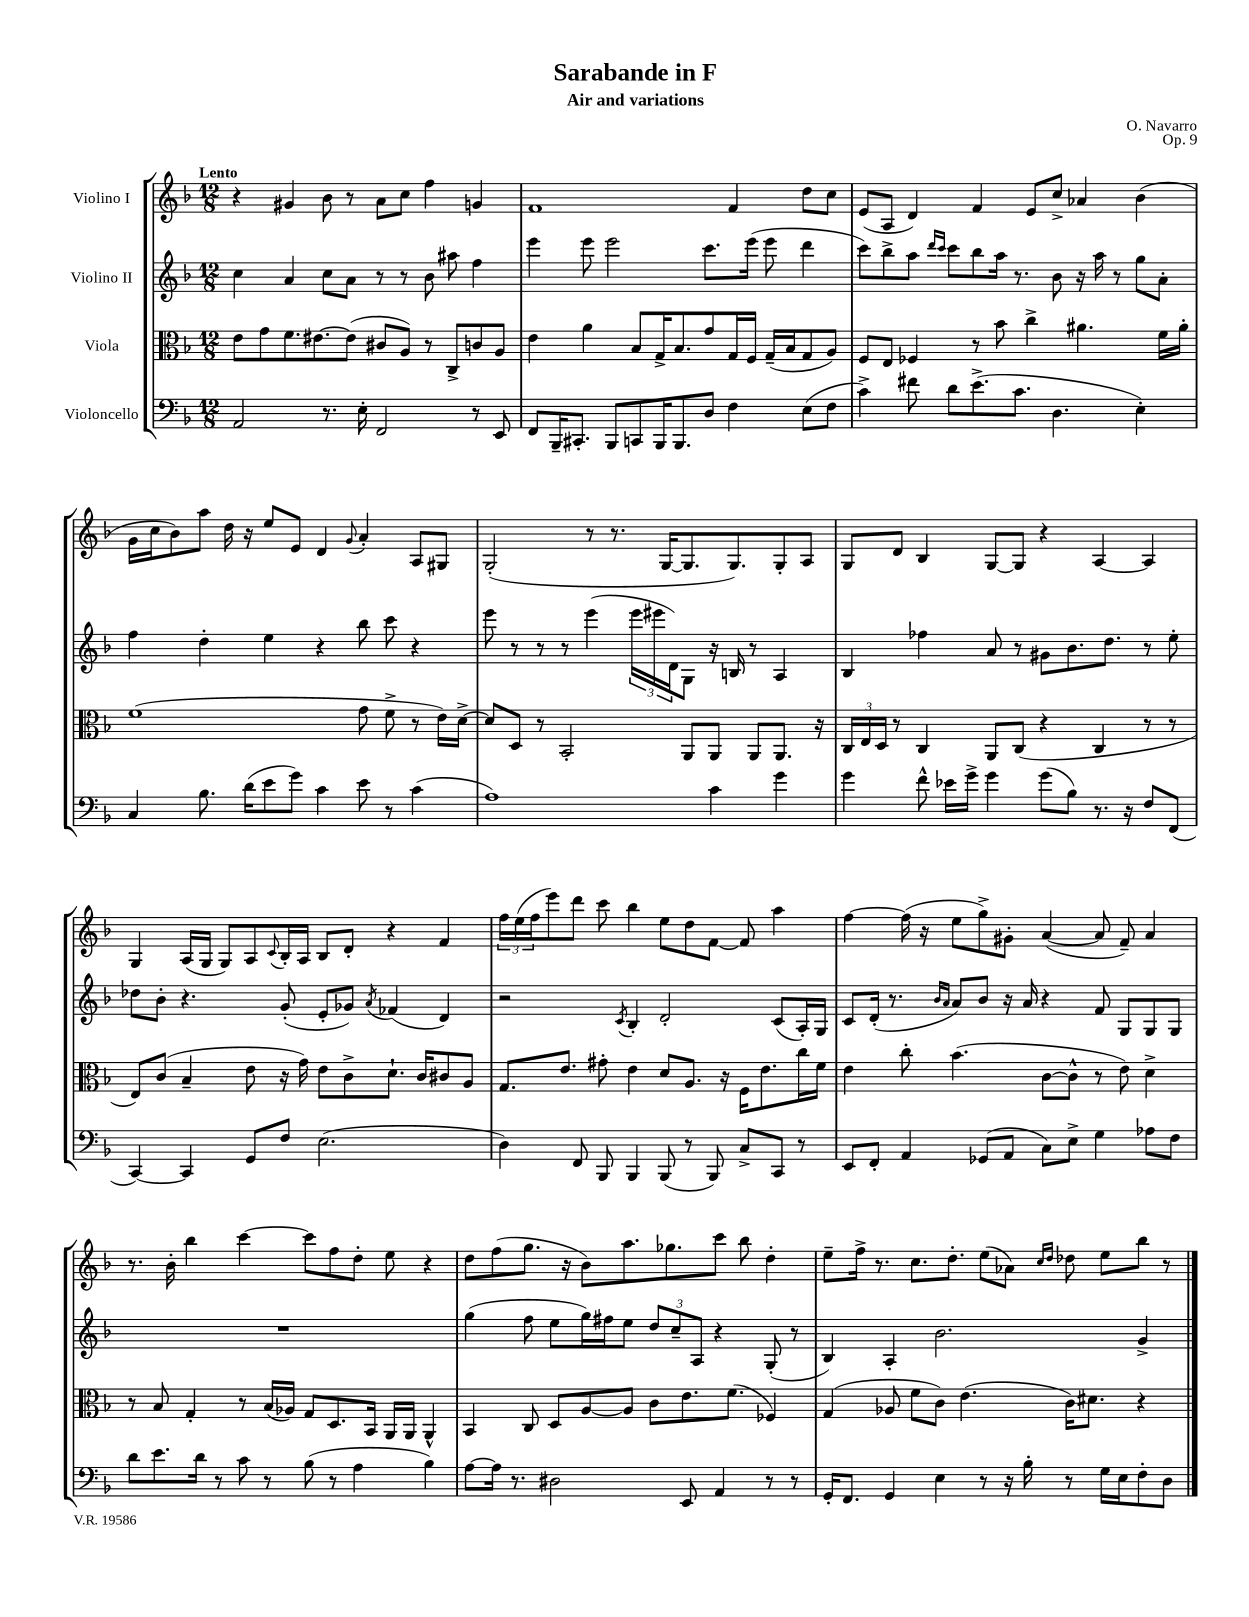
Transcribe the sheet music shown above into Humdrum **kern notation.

**kern	**kern	**kern	**kern
*part4	*part3	*part2	*part1
*staff4	*staff3	*staff2	*staff1
*I"Violoncello	*I"Viola	*I"Violino II	*I"Violino I
*clefF4	*clefC3	*clefG2	*clefG2
*k[b-]	*k[b-]	*k[b-]	*k[b-]
*M12/8	*M12/8	*M12/8	*M12/8
=1	=1	=1	=1
!	!	!	!LO:TX:a:B:t=Lento
2AA/	8e\L	4cc\	4r
.	8g\	.	.
.	8.f\	4a/	4g#X/
.	[8.e#X\	.	.
8.r	.	8cc\L	8b-\
.	(8e#\J]	8a\J	8r
16E'\	.	.	.
2FF/	8c#X/L	8r	8a\L
.	8A/J)	8r	8cc\J
.	8r	8b-\	4ff\
.	8C^/L	8aa#X\	.
8r	8cn/	4ff\	4gn/
8EE/	8A/J	.	.
=2	=2	=2	=2
8FF/L	4e\	4eee\	1f
16BBB-~/K	.	.	.
8.CC#X'/J	.	.	.
.	4a\	8eee\	.
8BBB-/L	.	2eee\	.
8CCn/	8B-/L	.	.
16BBB-/K	16G^/K	.	.
8.BBB-/	8.B-/	.	.
8D/J	8g/	8.ccc\L	.
4F\	16G/L	.	4f/
.	16F/JJ	(16eee\Jk	.
.	(16G~/LL	8eee\	.
.	16B-/J	.	.
(8E\L	8G/	4ddd\	8dd\L
8F\J	8A/J)	.	8cc\J
=3	=3	=3	=3
4c^\)	8F/L	8ccc\L)	(8e/L
.	8E/J	8bb-^\	8A/J
8f#X\	4F-X/	8aa\J	4d/)
.	.	16qqddd/LL	.
.	.	16qqccc/JJ	.
8d\L	.	8ccc\L	.
(8.e^\	8r	8bb-\	4f/
.	8b-\	16aa\Jk	.
8.c\J	.	8.r	.
.	4cc^\	.	8e/L
4.D\	.	8b-\	8cc^/J
.	4.a#X\	16r	4a-X/
.	.	16aa\	.
.	.	8r	.
4E'\)	.	8gg\L	(4b-\
.	16f\LL	8a'\J	.
.	16a#'\JJ	.	.
!!LO:LB:g=z
=4	=4	=4	=4
4C/	(1f	4ff\	16g\LL
.	.	.	16cc\J
.	.	.	8b-\)
8.B-\	.	4dd'\	8aa\J
.	.	.	16dd\
(16d\KL	.	.	16r
8e\	.	4ee\	8ee/L
8g\J)	.	.	8e/J
4c\	.	4r	4d/
.	.	.	8qqg/
8e\	8g\	8bb-\	4a'/
8r	8f^\	8ccc\	.
(4c\	8r	4r	8A/L
.	16e\LL)	.	8G#X/J
.	[16d^\JJ	.	.
=5	=5	=5	=5
1A)	8d/L]	8eee\	(2G'/
.	8D/J	8r	.
.	8r	8r	.
.	2BB-'/	8r	.
.	.	(4eee\	8r
.	.	.	8.r
.	.	24eee\LL	.
.	.	24eee#X\	.
.	.	.	[16G/KL
.	.	24d\J)	.
.	8AA/L	8G\J	8.G/]
4c\	8AA/J	16r	.
.	.	16Bn/	8.G/)
.	8AA/L	8r	.
4g\	8.AA/J	4A/	8G'/
.	.	.	8A/J
.	16r	.	.
=6	=6	=6	=6
4g\	24C/LL	4B-/	8G/L
.	24E/	.	.
.	24D/JJ	.	.
.	8r	.	8d/J
8f^^\	4C/	4ff-X\	4B-/
16e-X\LL	.	.	.
16g^\JJ	.	.	.
4g\	8AA/L	8a/	[8G/L
.	(8C/J	8r	8G/J]
(8g\L	4r	8g#X\L	4r
8B-\J)	.	8.b-\	.
8.r	4C/	.	[4A/
.	.	8.dd\J	.
16r	.	.	.
8F/L	8r	8r	4A/]
(8FF/J	8r	8ee'\	.
!!LO:LB:g=z
=7	=7	=7	=7
[4CC/)	8E/L)	8dd-X\L	4G/
.	(8c/J	8b-'\J	.
4CC/]	4B-~/	4.r	(16A/LL
.	.	.	16G/JJ
.	.	.	8G/L)
8GG/L	8e\	.	8A/
.	.	.	8qqc/
8F/J	16r	(8g'/	16B-'/L
.	16g\)	.	16A/JJ
(2.E\	8e\L	8e'/L	8B-/L
.	8c^\	8g-X/J)	8d'/J
.	.	8qa/	.
.	8.d`\J	(4f-X/	4r
.	16c/KL	.	.
.	8c#X/	4d/)	4f/
.	8A/J	.	.
=8	=8	=8	=8
4D\)	8.G/L	2r	24ff\LL
.	.	.	(24ee\
.	.	.	24ff\J
.	.	.	8eee\)
.	8.e/J	.	.
8FF/	.	.	8ddd\J
8BBB-/	8g#X'\	.	8ccc\
.	.	8qc/	.
4BBB-/	4e\	4B-'/	4bb-\
(8BBB-/	8d/L	2d'/	8ee\L
8r	8.A/J	.	8dd\
8BBB-/)	.	.	[8f\J
.	16r	.	.
8C^/L	16F\KL	.	8f/]
.	8.e\	.	.
8CC/J	.	(8c/L	4aa\
8r	16cc\L	16A'/L)	.
.	16f\JJ	16G/JJ	.
=9	=9	=9	=9
8EE/L	4e\	8c/L	[4ff\
8FF'/J	.	(16d'/Jk	.
.	.	8.r	.
4AA/	8cc'\	.	(16ff\]
.	.	.	16r
.	.	16qqb-/LL	.
.	.	16qqa/JJ	.
.	(4.b-\	8a/L)	8ee\L
(8GG-X/L	.	8b-/J	8gg^\)
8AA/J	.	16r	8g#X'\J
.	.	16a/	.
8C\L)	[8c\L	4r	([4a/
8E^\J	8c^^\J]	.	.
4G\	8r	8f/	8a/]
.	8e\)	8G/L	8f~/)
8A-X\L	4d^\	8G/	4a/
8F\J	.	8G/J	.
!!LO:LB:g=z
=10	=10	=10	=10
8d\L	8r	1.r	8.r
8.e\	8B-/	.	.
.	.	.	16b-'\
.	4G'/	.	4bb-\
16d\Jk	.	.	.
8r	.	.	.
8c\	8r	.	[4ccc\
8r	(16B-/LL	.	.
.	16A-X/JJ)	.	.
(8B-\	8G/L	.	8ccc\L]
8r	8.D/	.	8ff\
4A\	.	.	8dd'\J
.	16BB-/Jk	.	.
.	16AA/LL	.	8ee\
.	16AA/JJ	.	.
4B-\)	4AA^^/	.	4r
=11	=11	=11	=11
[8A\L	4BB-/	(4gg\	8dd\L
16A\Jk]	.	.	(8ff\
8.r	.	.	.
.	8C/	8ff\	8.gg\J
2D#X\	8D/L	8ee\L	.
.	.	.	16r
.	[8A/	16gg\L)	8b-\L)
.	.	16ff#X\J	.
.	8A/J]	8ee\J	8.aa\
.	8c\L	12dd/L	.
.	.	.	8.gg-X\
.	.	12cc~/	.
8EE/	8.e\	.	.
.	.	12A/J	.
4AA/	.	4r	8ccc\J
.	(8.f\J	.	.
.	.	.	8bb-\
8r	4F-X/)	(8G'/	4dd'\
8r	.	8r	.
=12	=12	=12	=12
16GG'/KL	(4G/	4B-/)	8ee~\L
8.FF/J	.	.	.
.	.	.	16ff^\Jk
.	.	.	8.r
4GG/	8A-X/	4A'/	.
.	8f\L	.	8.cc\L
4E\	8c\J)	2.b-\	.
.	.	.	8.dd'\J
.	(4.e\	.	.
8r	.	.	(8ee\L
16r	.	.	8a-X\J)
16B-'\	.	.	.
.	.	.	16qqcc/LL
.	.	.	16qqdd/JJ
8r	16c\KL)	.	8dd-X\
.	8.d#X\J	.	.
16G\LL	.	.	8ee\L
16E\J	.	.	.
8F'\	4r	4g^/	8bb-\J
8D\J	.	.	8r
==	==	==	==
*-	*-	*-	*-
